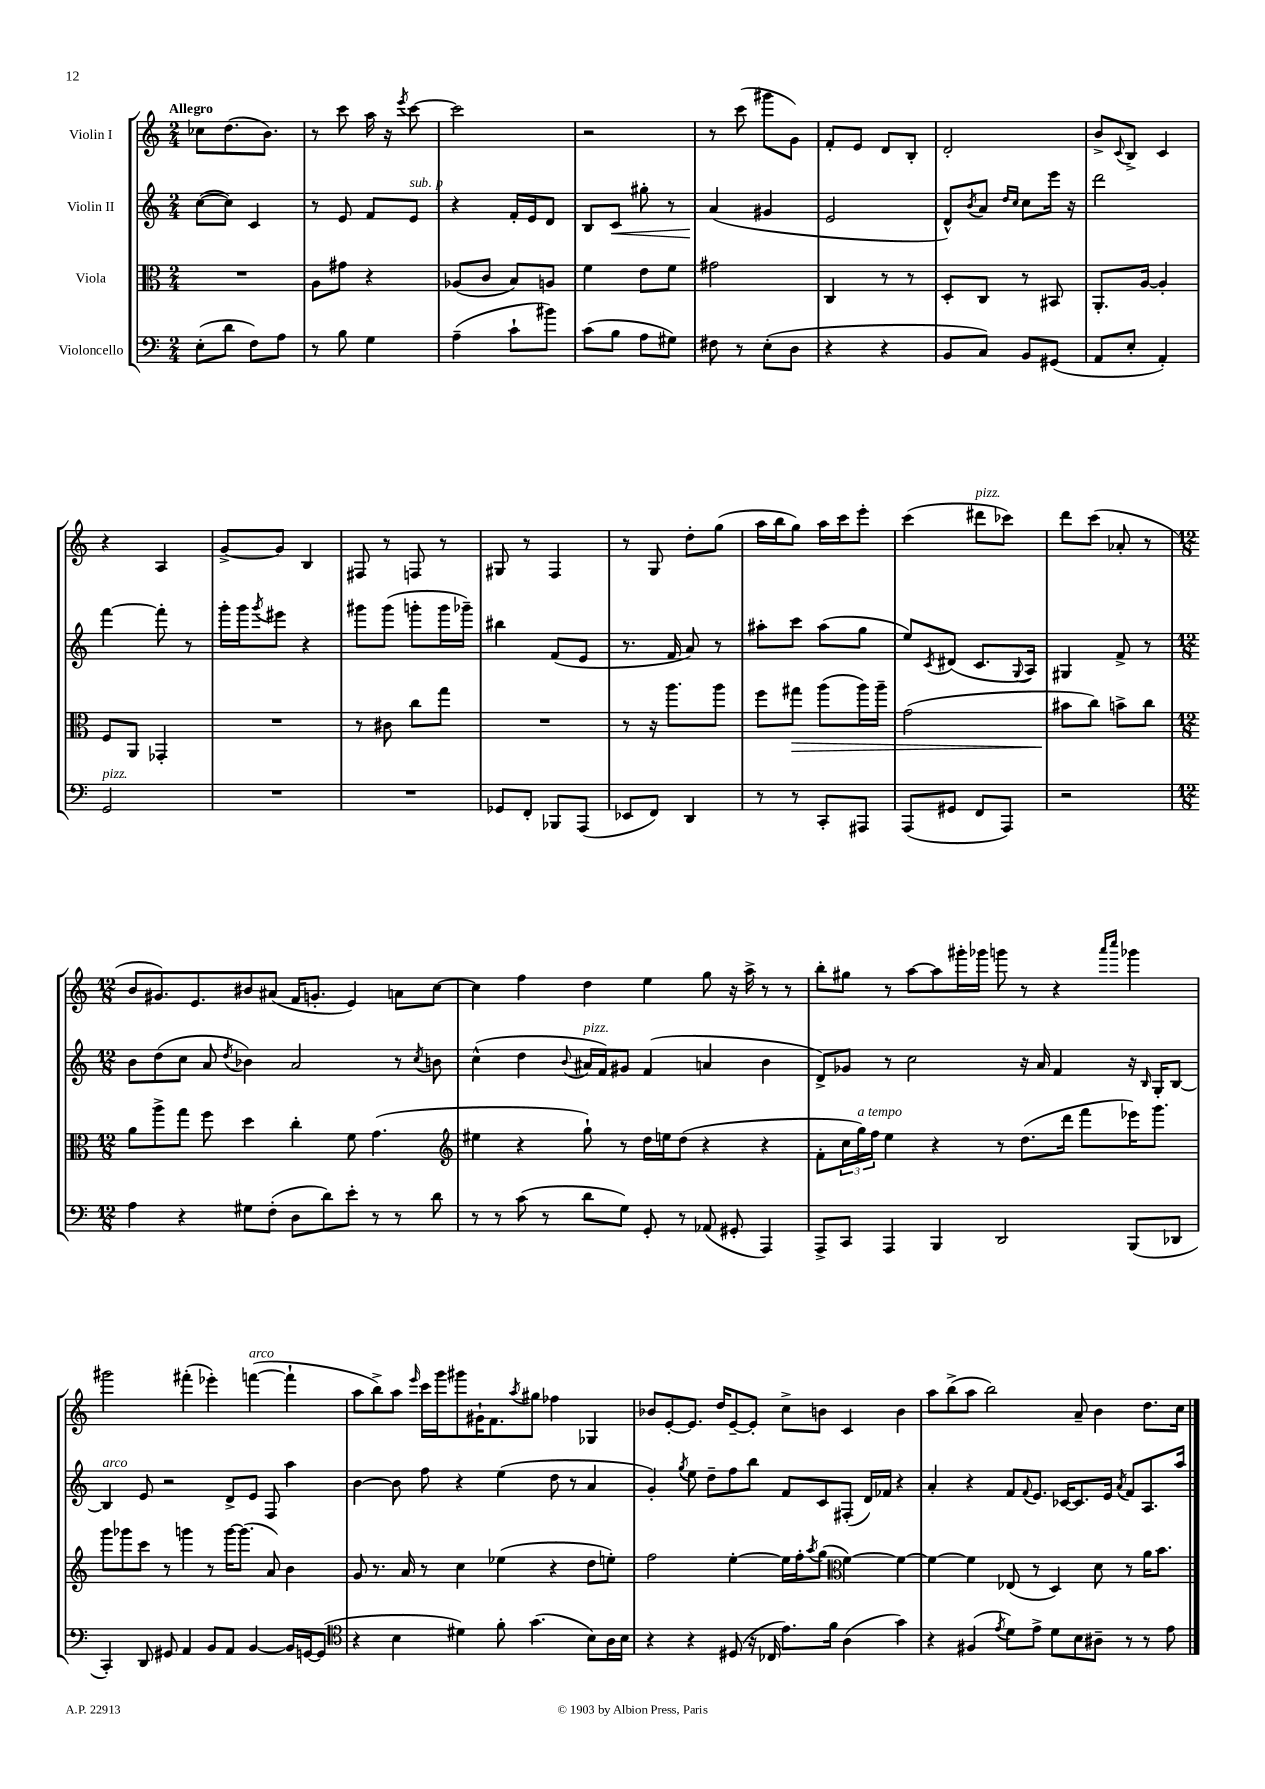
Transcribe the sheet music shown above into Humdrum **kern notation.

**kern	**kern	**kern	**kern
*staff4	*staff3	*staff2	*staff1
*clefF4	*clefC3	*clefG2	*clefG2
*k[]	*k[]	*k[]	*k[]
*M2/4	*M2/4	*M2/4	*M2/4
(8E'\L	2r	([8cc\L	8cc-\L
8d\J	.	8cc\]J)	(8.dd\
8F\L)	.	4c/	.
.	.	.	8.b\J)
8A\J	.	.	.
=	=	=	=
8r	8A\L	8r	8r
8B\	8g#\J	8e/	8ccc\
4G\	4r	8f/L	16aa\
.	.	.	16r
.	.	.	8qeee/
.	.	8e/J	[8ccc\
=	=	=	=
(4A~\	(8A-/L	4r	2ccc\]
.	8c/J	.	.
8c`\L	8B/L)	16f'/LL	.
.	.	16e/J	.
8b#\J)	8A/J	8d/J	.
=	=	=	=
(8c\L	4f\	8B/L	2r
8B\J	.	8c/J	.
8A\L	8e\L	8gg#'\	.
8G#\J)	8f\J	8r	.
=	=	=	=
8F#\	2g#\	(4a/	8r
8r	.	.	(8ccc\
(8E'\L	.	4g#/	8ggg#\L
8D\J	.	.	8g\J)
=	=	=	=
4r	4C/	2e/	8f'/L
.	.	.	8e/J
4r	8r	.	8d/L
.	8r	.	8B'/J
=	=	=	=
8BB/L	8D'/L	8d^^/L)	2d'/
.	.	8qb/	.
8C/J)	8C/J	8a/J	.
.	.	16qqdd/LL	.
.	.	16qqcc/JJ	.
8BB/L	8r	8cc\L	.
(8GG#/J	8BB#/	16eee\Jk	.
.	.	16r	.
=	=	=	=
8AA/L	8.AA'/L	2ddd\	8b^/L
.	.	.	8qqc/
8E'/J	.	.	8B^/J
.	[16A/Jk	.	.
4AA'/)	4A'/]	.	4c/
=	=	=	=
2GG/	8F/L	[4fff\	4r
.	8AA/J	.	.
.	4GG-'/	8fff'\]	4A/
.	.	8r	.
=	=	=	=
2r	2r	16ggg'\LL	[8g^/L
.	.	16ggg\J	.
.	.	8qggg/	.
.	.	8eee#\J	8g/]J
.	.	4r	4B/
=	=	=	=
2r	8r	8ggg#\L	8F#/
.	8c#\	(8ggg#\J	8r
.	8cc\L	8ggg'\L	8F/
.	8gg\J	16ggg\L	8r
.	.	16ggg-~\JJ)	.
=	=	=	=
8GG-/L	2r	4bb#\	8G#/
8FF'/J	.	.	8r
8BBB-/L	.	(8f/L	4F/
(8AAA/J	.	8e/J	.
=	=	=	=
8EE-/L	8r	8.r	8r
8FF/J)	16r	.	8G/
.	8.aa\L	16f/	.
4DD/	.	8a/)	8dd'\L
.	8aa\J	8r	(8gg\J
=	=	=	=
8r	8ff\L	8aa#'\L	16aa\LL
.	.	.	16bb\J
8r	8gg#\J	8ccc\J	8gg\J)
8CC'/L	(8aa\L	(8aa#\L	16aa\LL
.	.	.	16ccc\J
8AAA#/J	16aa\L)	8gg\J	8eee'\J
.	16aa~\JJ	.	.
=	=	=	=
(8AAA/L	(2g\	8ee/L)	(4ccc\
.	.	8qc/	.
8GG#/J	.	(8d#/J	.
8FF/L	.	8.c/L	8ddd#\L
8AAA/J)	.	.	8ccc-\J)
.	.	8qqG/	.
.	.	16A/Jk)	.
=	=	=	=
2r	8b#\L	4G#/	8ddd\L
.	8cc\J)	.	(8ccc\J
.	8b^\L	8f^/	8a-'/
.	8cc\J	8r	8r
=	=	=	=
*M12/8	*M12/8	*M12/8	*M12/8
4A\	8a\L	8b\L	8b/L
.	8aa^\	(8dd\	8.g#/)
4r	8gg\J	8cc\J	.
.	.	.	8.e/
.	8ff\	8a/	.
.	.	8qdd/	.
8G#\L	4dd\	4b-\)	8b#/
(8F'\J	.	.	(8a#/J
8D\L	4cc'\	2a/	16f/LK
.	.	.	8.g'/J
8d\)	.	.	.
8e'\J	8f\	.	4e/)
8r	(4.g\	.	.
8r	.	8r	8a\L
.	.	8qcc/	.
8d\	.	8b\	[8cc\J
=	=	=	=
*	*clefG2	*	*
8r	4ee#\	(4cc^^\	4cc\]
8r	.	.	.
(8c\	4r	4dd\	4ff\
8r	.	.	.
.	.	8qqb/	.
8d\L	8gg`\)	16a#/LL	4dd\
.	.	16f/J)	.
8G\J)	8r	8g#/J	.
8GG'/	16dd\LL	(4f/	4ee\
.	16ee\J	.	.
8r	(8dd\J	.	.
(8AA-/	4r	4a/	8gg\
8GG#'/	.	.	16r
.	.	.	16aa^\
4AAA/)	4r	4b\	8r
.	.	.	8r
=	=	=	=
8AAA^/L	8f'\L	8d^/L)	8bb'\L
8CC/J	24cc\L	8g-/J	8gg#\J
.	24gg\)	.	.
.	24ff\JJ	.	.
4AAA/	4ee\	8r	8r
.	.	2cc\	[8aa\L
4BBB/	4r	.	8aa\]
.	.	.	16ggg#'\L
.	.	.	16ggg-\JJ
2DD/	8r	.	8ggg\
.	(8.dd\L	16r	8r
.	.	16a/	.
.	.	4f/	4r
.	16ddd\Jk	.	.
.	8fff\L	.	.
.	.	.	16qqaaa/LL
.	.	.	16qqcccc/JJ
(8BBB/L	16eee-\K)	16r	4ggg-\
.	.	16qqB/	.
.	8.ggg\J	16G'/LK	.
8DD-/J	.	[8B/J	.
=	=	=	=
4CC'/)	8ggg\L	4B/]	2ggg#\
.	8ggg-\	.	.
8DD/	8ccc\J	8e/	.
8GG#/	8r	2r	.
4AA/	4ggg\	.	(4fff#'\
8BB/L	8r	.	4eee-'\)
8AA/J	[16ggg\LK	8d^/L	.
.	(8.ggg\]J	.	.
[4BB/	.	8e/J	([4fff\
.	8a/)	8F/	.
16BB/]LL	4b\	4aa\	4fff`\]
[16GG/J	.	.	.
(8GG/]J	.	.	.
=	=	=	=
*clefC4	*	*	*
4r	8g/	[4b\	8aa\L
.	8.r	.	8bb^\)
4B\	.	8b\]	8aa\J
.	16a/	.	.
.	.	.	16qqeee/
.	8r	8ff\	16ccc\LL
.	.	.	16ggg\J
4d#\)	4cc\	4r	8ggg#\
.	.	.	16g#`\K
.	.	.	8.f\
8f'\	(4ee-\	(4ee\	.
.	.	.	8qaa/
(4.g\	.	.	8gg#\J
.	4r	8dd\	4ff-\
.	.	8r	.
8B\L)	8dd\L	4a/	4G-/
16A\L	8ee'\J)	.	.
16B\JJ	.	.	.
=	=	=	=
4r	2ff\	4g'/)	8b-/L
.	.	.	[8e'/
.	.	8qgg/	.
4r	.	8ee\	8.e/]J
.	.	8dd~\L	.
.	.	.	16dd/LK
(8D#/	[4ee'\	8ff\	[8e~/
16r	.	8bb\J	8e'/]J
16C-/	.	.	.
8.e\L)	16ee\]LL	8f/L	8cc^\L
.	16ff'\J	.	.
.	8qaa/	.	.
.	(8gg\J	8c/	8b\J
16f\Jk	.	.	.
*	*clefC3	*	*
(4A\	[4f\)	(8F#'/J	4c/
.	.	16d/LL)	.
.	.	16f-/JJ	.
4g\)	4f\_	4r	4b\
=	=	=	=
4r	4f\_	4a'/	8aa\L
.	.	.	(8bb^\
(4F#/	4f\]	4r	8aa\J
.	.	.	2bb\)
8qe/	.	.	.
8d\L)	(8E-/	8f/L	.
.	.	8qqf/	.
8e^\J	8r	8.e/J	.
8d\L	4D/)	.	.
.	.	[16c-/LK	.
8B\	.	8.c-/]	8a~/
8A#~\J	8d\	.	4b\
.	.	16e/Jk	.
.	.	8qa/	.
8r	8r	8f/L	.
8r	16a\LK	8.A/	8.dd\L
.	8.b\J	.	.
8e\	.	.	.
.	.	16aa/Jk	16cc\Jk
==	==	==	==
*-	*-	*-	*-
